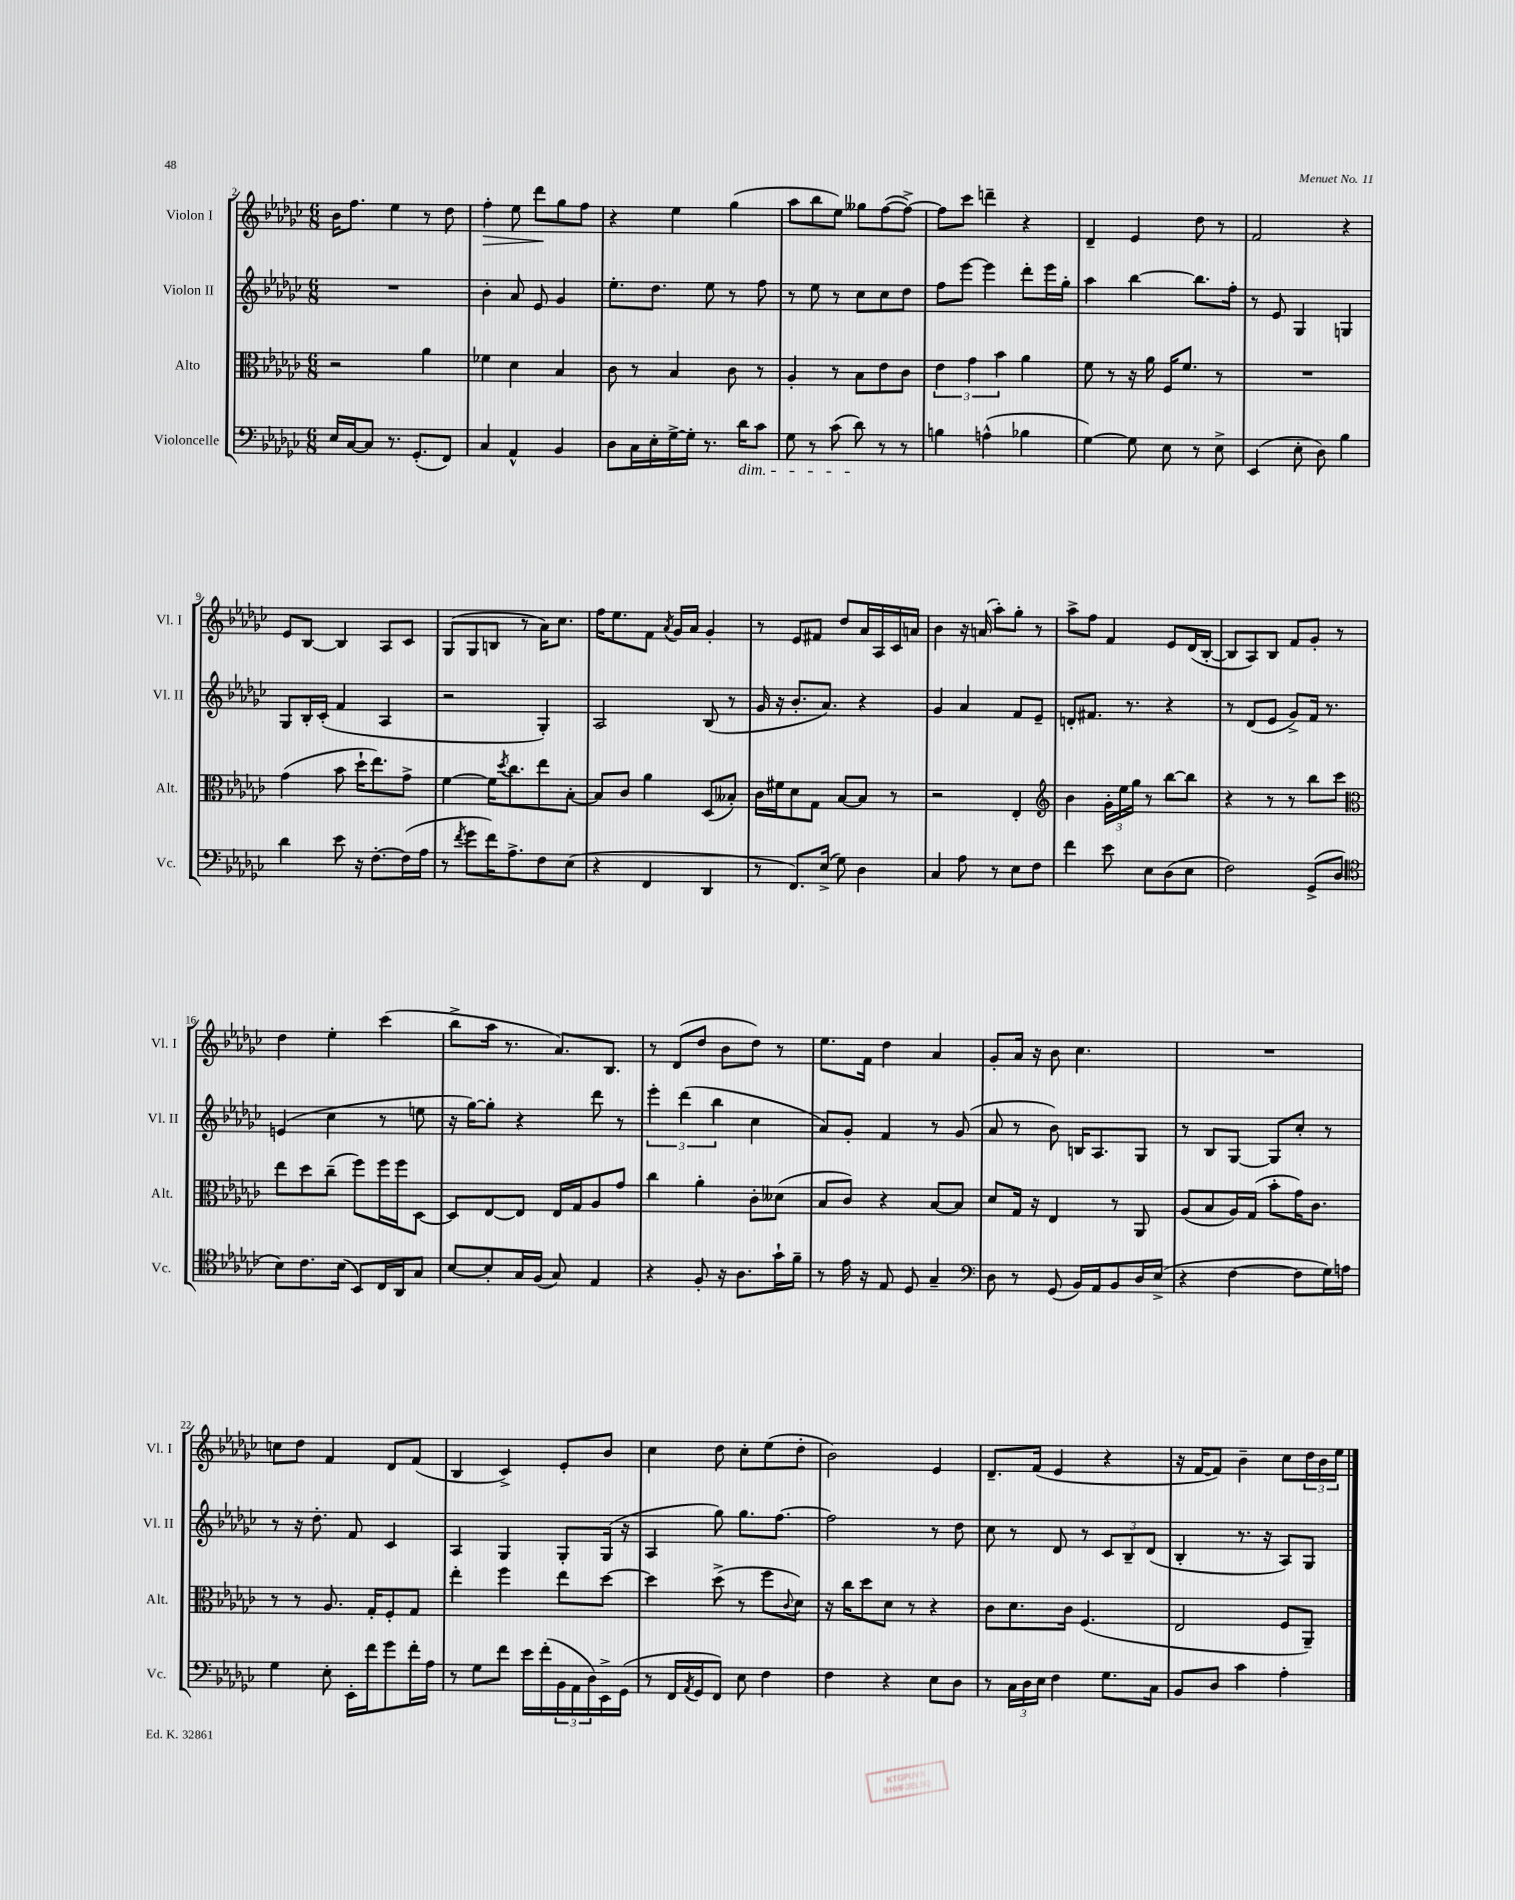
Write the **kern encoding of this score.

**kern	**kern	**kern	**kern	**dynam
*part4	*part3	*part2	*part1	*part1
*staff4	*staff3	*staff2	*staff1	*staff1
*I"Violoncelle	*I"Alto	*I"Violon II	*I"Violon I	*
*I'Vc.	*I'Alt.	*I'Vl. II	*I'Vl. I	*
*clefF4	*clefC3	*clefG2	*clefG2	*
*k[b-e-a-d-g-c-]	*k[b-e-a-d-g-c-]	*k[b-e-a-d-g-c-]	*k[b-e-a-d-g-c-]	*
*M6/8	*M6/8	*M6/8	*M6/8	*
=2	=2	=2	=2	=2
16E-/LL	2r	2.r	16b-\KL	.
[16C-/J	.	.	8.ff\J	.
8C-/J]	.	.	.	.
8.r	.	.	4ee-\	.
(8.GG-'/L	.	.	.	.
.	4a-\	.	8r	.
8FF/J)	.	.	8dd-\	.
=3	=3	=3	=3	=3
!	!	!	!	!LO:HP:b
4C-/	4f-X\	4b-'\	4ff'\	>
4AA-^^/	4d-\	8a-/	8ee-\	.
.	.	8e-/	8ddd-\L	.
4BB-/	4B-/	4g-/	8gg-\	]
.	.	.	8ff\J	.
=4	=4	=4	=4	=4
8D-\L	8c-\	8.ee-'\L	4r	.
16C-\L	8r	.	.	.
16E-'\	.	8.dd-\J	.	.
[16G-^\	4B-/	.	4ee-\	.
16G-'\JJ]	.	.	.	.
8.r	.	8ee-\	.	.
.	8c-\	8r	(4gg-\	.
!LO:TX:b:i:t=dim.	!	!	!	!
16d-\KL	.	.	.	.
8c-\J	8r	8ff\	.	.
=5	=5	=5	=5	=5
8G-\	4A-'/	8r	8aa-\L	.
8r	.	8ee-\	8bb-\	.
(8c-\	8r	8r	8ee-\J)	.
8d-\)	8B-\L	8cc-\L	8gg--X\L	.
8r	8e-\	8cc-\	([8ff\	.
8r	8c-\J	8dd-\J	8ff^\J_)	.
=6	=6	=6	=6	=6
4Bn\	6e-\	8ff\L	8ff\L]	.
.	.	[8eee-\J	8ccc-\J	.
.	6g-\	.	.	.
(4An^^\	.	4eee-\]	4dddn~\	.
.	6b-\	.	.	.
4B-X\	4a-\	8ddd-'\L	4r	.
.	.	16eee-\L	.	.
.	.	16gg-'\JJ	.	.
=7	=7	=7	=7	=7
[4G-\)	8f\	4aa-\	4d-~/	.
.	8r	.	.	.
8G-\]	16r	[4bb-\	4e-/	.
.	16a-\	.	.	.
8E-\	16F/KL	.	.	.
.	8.f/J	.	.	.
8r	.	8.bb-\L]	8dd-\	.
8E-^\	8r	.	8r	.
.	.	16ff'\Jk	.	.
=8	=8	=8	=8	=8
(4EE-/	2.r	8r	2f/	.
.	.	8e-/	.	.
8E-'\	.	4G-/	.	.
8D-\)	.	.	.	.
4B-\	.	4Gn/	4r	.
!!LO:LB:g=z
=9	=9	=9	=9	=9
4d-\	(4g-\	8G-/L	8e-/L	.
.	.	16B-'/L	[8B-/J	.
.	.	(16c-'/JJ	.	.
8e-\	8b-\	4f/	4B-/]	.
16r	16dd-`\KL	.	.	.
[8.F'\L	8.ee-\)	.	.	.
.	.	4A-/	8A-/L	.
(16F\L]	8g-^\J	.	8c-/J	.
16A-\JJ	.	.	.	.
=10	=10	=10	=10	=10
8r	[4f\	2r	(8G-/L	.
8qf/	.	.	.	.
8g-\L	.	.	8G-/	.
16f\K)	16f\KL]	.	8Bn/J	.
.	8qdd-/	.	.	.
8.A-^\	8.cc-\	.	.	.
.	.	.	8r	.
8F\	8ee-\	4G-'/)	16a-\KL)	.
.	.	.	8.cc-\J	.
(8E-\J	[8B-'\J	.	.	.
=11	=11	=11	=11	=11
4r	8B-/L]	2A-/	16ff\KL	.
.	.	.	8.ee-\	.
.	8c-/J	.	.	.
4FF/	4a-\	.	8f\J	.
.	.	.	8qa-/	.
.	.	.	16g-/LL	.
.	.	.	16a-/JJ	.
4DD-/	(8D-/L	(8B-/	4g-'/	.
.	8B--X'/J)	8r	.	.
=12	=12	=12	=12	=12
8r	16c-\LL	16g-/	8r	.
.	16f#X\J	16r	.	.
8.FF/L)	8d-\	8.b-'/L	8e-/L	.
.	8G-\J	.	8f#X/J	.
(16E-^/Jk	.	8.a-/J)	.	.
8G-\)	[8B-/L	.	8dd-/L	.
4D-\	8B-/J]	4r	16a-/L	.
.	.	.	16A-/	.
.	8r	.	16c-/	.
.	.	.	16an/JJ	.
=13	=13	=13	=13	=13
4C-/	2r	4g-/	4b-\	.
8A-\	.	4a-/	16r	.
.	.	.	(16an/	.
8r	.	.	8aa-'\L)	.
8E-\L	4E-'/	8f/L	8gg-'\J	.
8F\J	.	8e-~/J	8r	.
=14	=14	=14	=14	=14
*	*clefG2	*	*	*
4f\	4b-\	8dn'/L	8aa-^\L	.
.	.	8.f#X/J	8ff\J	.
8e-\	24g-'\LL	.	4f/	.
.	24ee-\	.	.	.
.	.	8.r	.	.
.	24gg-\JJ	.	.	.
8E-\L	8r	.	.	.
(8D-\	[8bb-\L	4r	8e-/L	.
8E-\J	8bb-\J]	.	(16d-/L	.
.	.	.	[16B-'/JJ	.
=15	=15	=15	=15	=15
2F\)	4r	8r	8B-/L]	.
.	.	(8d-/L	8A-/)	.
.	8r	8e-/J	8B-/J	.
.	8r	8g-^/L)	8f/L	.
(8GG-^/L	8bb-\L	16f/Jk	8g-'/J	.
.	.	8.r	.	.
8D-/J	8ccc-\J	.	8r	.
!!LO:LB:g=z
=16	=16	=16	=16	=16
*clefC4	*clefC3	*	*	*
8B-\L)	8ee-\L	(4en/	4dd-\	.
8.c-\	8dd-\	.	.	.
.	(8cc-~\J	4cc-\	4ee-'\	.
(16B-\Jk	.	.	.	.
8BB-/L)	8ff\L)	.	.	.
16C-/L	16ff\L	8r	(4ccc-\	.
16AA-/J	16ff\J	.	.	.
8G-/J	[8D-\J	8een\	.	.
=17	=17	=17	=17	=17
[8B-/L	8D-/L]	16r	8bb-^\L	.
.	.	[16gg-\KL)	.	.
8B-'/]	[8E-/	8gg-'\J]	16aa-\Jk	.
.	.	.	8.r	.
16G-/L	8E-/J]	4r	.	.
(16F/JJ	.	.	.	.
8G-/)	16E-/LL	.	8.a-/L)	.
.	16G-/J	.	.	.
4E-/	8A-/	8ddd-\	.	.
.	.	.	8.B-/J	.
.	8g-/J	8r	.	.
=18	=18	=18	=18	=18
4r	4cc-\	6eee-'\	8r	.
.	.	.	(8d-/L	.
.	.	(6ddd-\	.	.
8F'/	4a-'\	.	8dd-/J	.
.	.	6bb-\	.	.
16r	.	.	8b-\L	.
8.A-\L	.	.	.	.
.	8c-'\L	4cc-\	8dd-\J)	.
16g-`\L	(8d--X\J	.	8r	.
16f~\JJ	.	.	.	.
=19	=19	=19	=19	=19
8r	8B-/L	8a-/L)	8.ee-\L	.
16e-\	8c-/J)	8g-'/J	.	.
16r	.	.	16f\Jk	.
8E-/	4r	4f/	4dd-\	.
8D-/	.	.	.	.
4G-~/	[8B-/L	8r	4a-/	.
.	8B-/J]	(8g-/	.	.
=20	=20	=20	=20	=20
*clefF4	*	*	*	*
8D-\	8d-/L	8a-/	8g-'/L	.
8r	16G-/Jk	8r	16a-/Jk	.
.	16r	.	16r	.
(8GG-/	4E-/	8b-\)	8b-\	.
16BB-/LL)	.	16Bn/KL	4.cc-\	.
16AA-/J	.	8.A-/	.	.
8BB-/	8r	.	.	.
16D-/L	8AA-/	8G-/J	.	.
(16E-^/JJ	.	.	.	.
=21	=21	=21	=21	=21
4r	(8A-/L	8r	2.r	.
.	8B-/	8B-/L	.	.
[4F\	16A-/L)	[8G-/J	.	.
.	(16G-/JJ	.	.	.
.	8b-'\L	8G-/L]	.	.
8F\L]	16g-\K)	8cc-'/J	.	.
.	8.c-\J	.	.	.
16G-\L)	.	8r	.	.
16An\JJ	.	.	.	.
!!LO:LB:g=z
=22	=22	=22	=22	=22
4G-\	8r	8r	8ccn\L	.
.	8r	16r	8dd-\J	.
.	.	8.dd-'\	.	.
8E-'\	8.A-/	.	4f/	.
16EE-'\LL	.	8f/	.	.
16f\J	16G-'/KL	.	.	.
8g-\	8F'/	4c-/	8d-/L	.
16f'\L	8G-/J	.	(8f/J	.
16A-\JJ	.	.	.	.
=23	=23	=23	=23	=23
8r	4ee-'\	4A-/	4B-/	.
8G-\L	.	.	.	.
8f\J	4ff\	4G-/	4c-^/)	.
16e-\LL	.	.	.	.
(16f'\	.	.	.	.
24BB-\	8ee-\L	8G-'/L	8e-'/L	.
24AA-\	.	.	.	.
24D-\)	.	.	.	.
16EE-^\	[8dd-\J	(16G-/Jk	8b-/J	.
(16GG-\JJ	.	16r	.	.
=24	=24	=24	=24	=24
8r	4dd-\]	4A-/	4cc-\	.
16FF/LL	.	.	.	.
8qAA-/	.	.	.	.
16GG-/J	.	.	.	.
8FF/J)	(8dd-^\	8gg-\)	8dd-\	.
8E-\	8r	8.gg-\L	8cc-'\L	.
4F\	8ff\L	.	(8ee-\	.
.	.	[8.ff\J	.	.
.	8qqc-/	.	.	.
.	8d-\J)	.	8dd-'\J	.
=25	=25	=25	=25	=25
4F\	16r	2ff\]	2b-\)	.
.	16cc-\KL	.	.	.
.	8dd-\	.	.	.
4r	8d-\J	.	.	.
.	8r	.	.	.
8E-\L	4r	8r	4e-/	.
8D-\J	.	8dd-\	.	.
=26	=26	=26	=26	=26
8r	8c-\L	8cc-\	8.d-~/L	.
24C-\LL	8.d-\	8r	.	.
24D-\	.	.	.	.
.	.	.	(16f/Jk	.
24E-\JJ	.	.	.	.
4F\	.	8d-/	4e-/	.
.	16c-\Jk	.	.	.
.	(4.F/	8r	.	.
8.G-\L	.	12c-/L	4r	.
.	.	12B-~/	.	.
.	.	(12d-/J	.	.
16C-\Jk	.	.	.	.
=27	=27	=27	=27	=27
8BB-/L	2E-/	4B-'/	16r	.
.	.	.	[16f/KL	.
8D-/J	.	.	8f/J])	.
4c-\	.	8.r	4b-~\	.
.	.	16r	.	.
4A-'\	8F/L	8A-/L)	8cc-\L	.
.	8AA-~/J)	8G-/J	24dd-\L	.
.	.	.	24b-\	.
.	.	.	24ee-\JJ	.
==	==	==	==	==
*-	*-	*-	*-	*-
